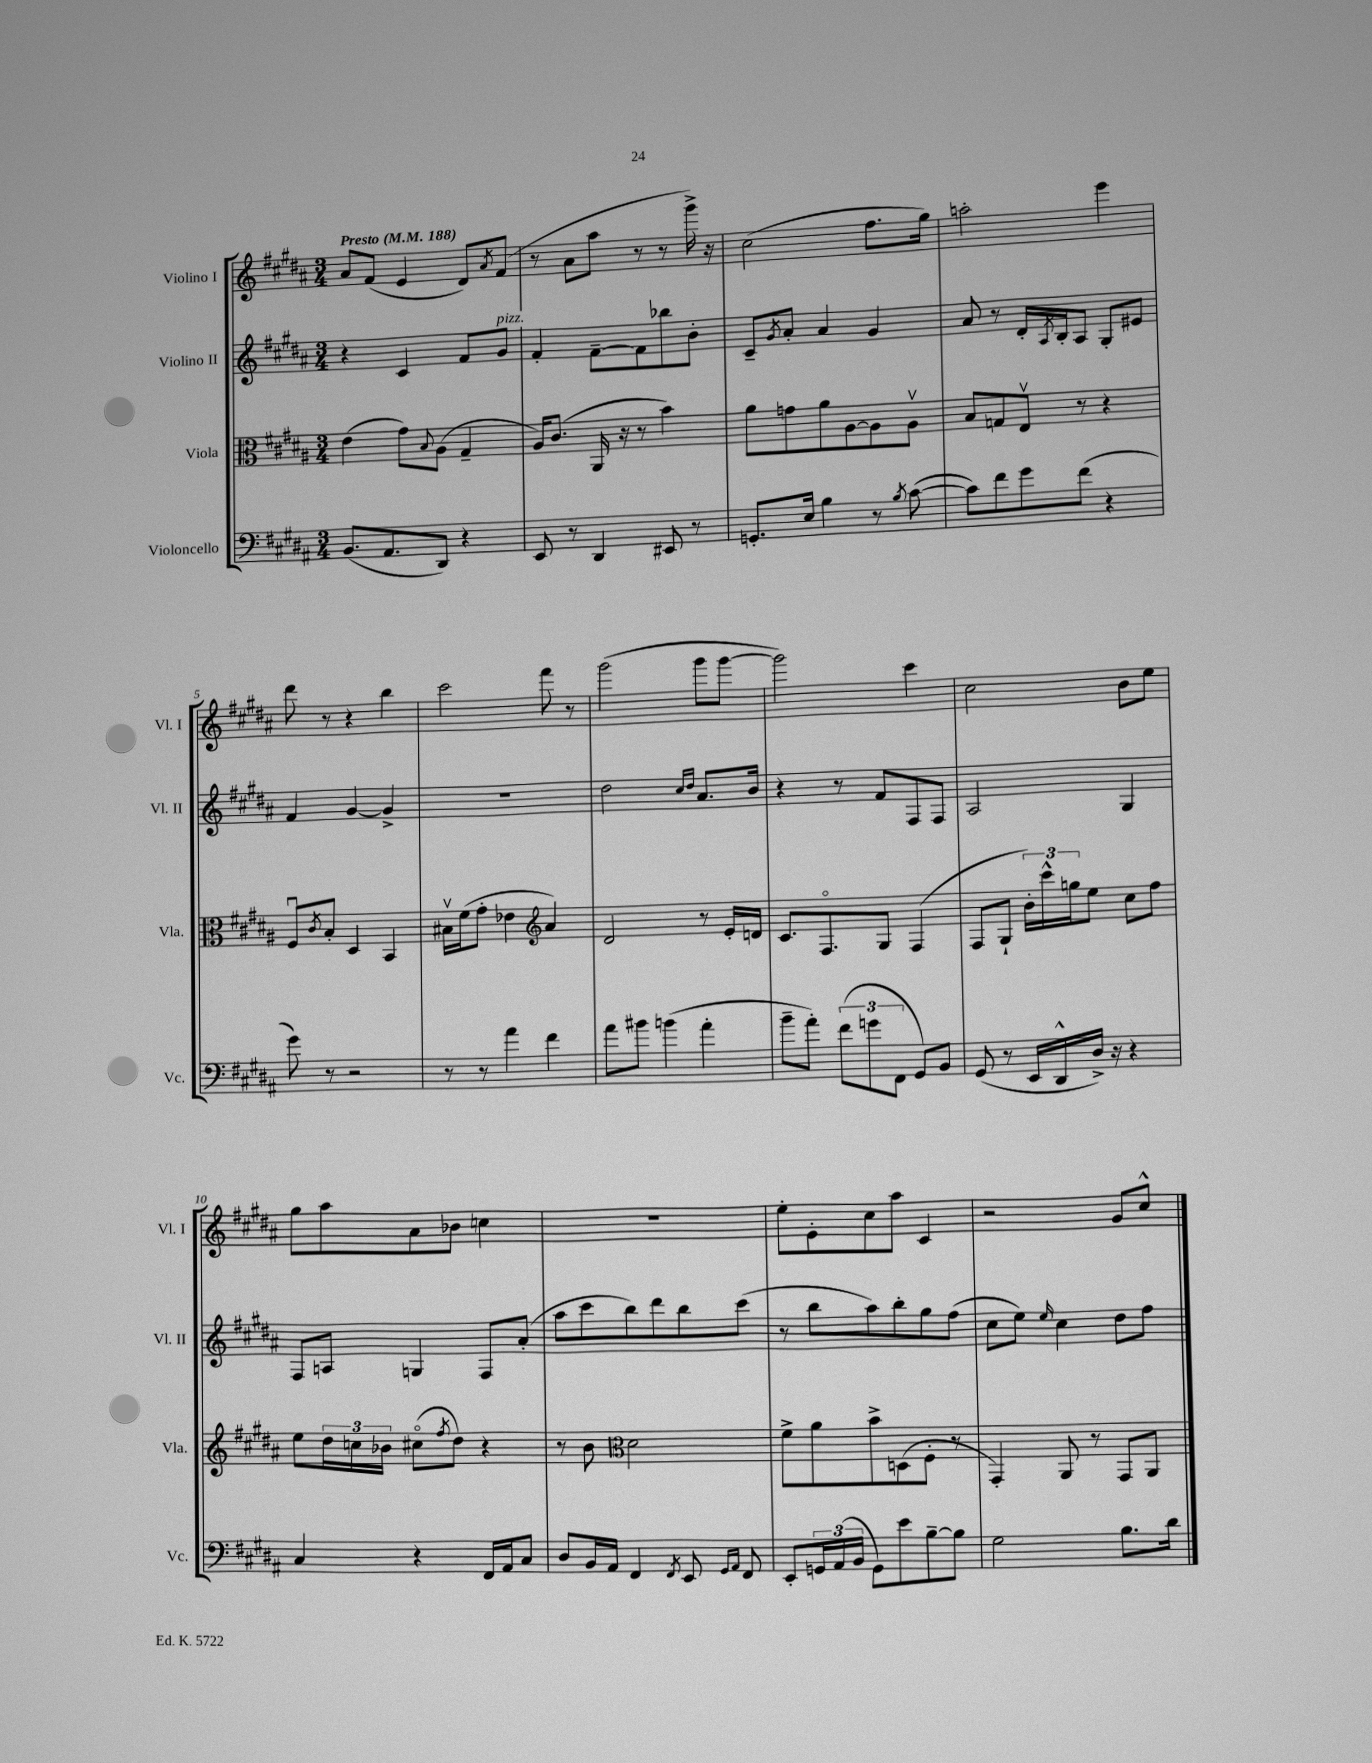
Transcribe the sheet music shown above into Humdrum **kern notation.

**kern	**kern	**kern	**kern
*part4	*part3	*part2	*part1
*staff4	*staff3	*staff2	*staff1
*I"Violoncello	*I"Viola	*I"Violino II	*I"Violino I
*I'Vc.	*I'Vla.	*I'Vl. II	*I'Vl. I
*clefF4	*clefC3	*clefG2	*clefG2
*k[f#c#g#d#a#]	*k[f#c#g#d#a#]	*k[f#c#g#d#a#]	*k[f#c#g#d#a#]
*M3/4	*M3/4	*M3/4	*M3/4
*MM188	*MM188	*MM188	*MM188
=1	=1	=1	=1
!	!	!	!LO:TX:a:B:t=Presto
(8.BB/L	(4e\	4r	8a#/L
.	.	.	(8f#/J
8.AA#/	.	.	.
.	8g#\L)	4c#/	4e/
.	8qqB/	.	.
8DD#/J)	(8A#\J	.	.
4r	4G#~/	8f#/L	8d#/L)
.	.	.	8qa#/
!	!	!LO:TX:a:i:t=pizz.	!
.	.	8g#/J	(8f#/J
=2	=2	=2	=2
8EE/	16A#/KL)	4f#'/	8r
.	(8.c#/J	.	.
8r	.	.	8a#\L
4DD#/	16AA#/	[8f#~\L	8aa#\J
.	16r	.	.
.	8r	8f#\]	8r
8EE#X/	4b\)	8bb-X\	8r
8r	.	8b'\J	16ggg#^\)
.	.	.	16r
=3	=3	=3	=3
8.GGn'/L	8a#\L	8c#~/L	(2cc#\
.	.	8qg#/	.
.	8gn\	8a#'/J	.
16E/Jk	.	.	.
4B\	8a#\	4a#/	.
.	[8A#\	.	.
8r	8A#\]	4g#/	8.ff#\L
8qB/	.	.	.
([8c#\	8A#v\J	.	.
.	.	.	16gg#\Jk)
=4	=4	=4	=4
8c#\L])	8B/L	8a#/	2aan'\
8f#\	8Gn/	8r	.
8g#\	8Ev/J	16d#'/LL	.
.	.	8qA#/	.
.	.	16B'/J	.
(8f#\J	8r	8A#/J	.
4r	4r	8G#'/L	4eee\
.	.	8e#X/J	.
!!LO:LB:g=z
=5	=5	=5	=5
8g#\)	8F#u/L	4f#/	8ddd#\
.	8qc#/	.	.
8r	8B'/J	.	8r
2r	4D#/	[4g#/	4r
.	4BB/	4g#^/]	4bb\
=6	=6	=6	=6
8r	16B#Xv\LL	2.r	2ccc#\
.	(16f#\J	.	.
8r	8g#'\J	.	.
4a#\	4e-X\	.	.
*	*clefG2	*	*
4f#\	4a#/)	.	8fff#\
.	.	.	8r
=7	=7	=7	=7
8a#\L	2d#/	2dd#\	(2ggg#\
8b#X\J	.	.	.
(4bn\	.	.	.
.	.	16qqcc#/LL	.
.	.	16qqdd#/JJ	.
4a#'\	8r	8.a#/L	8ggg#\L
.	16e'/LL	.	[8ggg#\J
.	16dn/JJ	16b/Jk	.
=8	=8	=8	=8
8b~\L	8.c#/L	4r	2ggg#\])
8a#'\J)	.	.	.
.	8.F#/	.	.
(12f#\L	.	8r	.
12gn\	.	.	.
.	8G#/J	8f#/L	.
12FF#\J	.	.	.
8GG#/L)	(4F#/	8F#/	4ccc#\
8BB/J	.	8F#/J	.
=9	=9	=9	=9
(8GG#/	8F#/L	2A#/	2cc#\
8r	8G#`/J	.	.
16EE/LL	24b'\LL)	.	.
.	24ccc#^^\	.	.
16DD#^^/	.	.	.
.	24ggn\J	.	.
16D#^/JJ)	8ee\J	.	.
16r	.	.	.
4r	8cc#\L	4G#/	8b\L
.	8ff#\J	.	8ee\J
!!LO:LB:g=z
=10	=10	=10	=10
4C#/	8ee\L	8F#/L	8gg#\L
.	24dd#\L	8An/J	8aa#\
.	24ccn\	.	.
.	24b-X\JJ	.	.
4r	(8cc#X\L	4Gn/	8a#\
.	8qff#/	.	.
.	8dd#\J)	.	8b-X\J
16FF#/LL	4r	8F#/L	4ccn\
16AA#/J	.	.	.
8C#/J	.	(8a#'/J	.
=11	=11	=11	=11
8D#/L	8r	8aa#\L	2.r
16BB/L	8b\	8ccc#\	.
16AA#/JJ	.	.	.
*	*clefC3	*	*
4FF#/	2d#\	8bb\)	.
.	.	8ddd#\	.
8qFF#/	.	.	.
8EE/	.	8bb\	.
16qqGG#/LL	.	.	.
16qqAA#/JJ	.	.	.
8FF#/	.	(8ccc#\J	.
=12	=12	=12	=12
8EE'/L	8f#^\L	8r	8ee'\L
24GGn/L	8a#\	8bb\L	8e'\
(24AA#/	.	.	.
24BB/JJ	.	.	.
8GG\L)	8b^\	8aa#\)	8cc#\
8e\	(8Dn\	8bb'\	8aa#\J
[8B~\	8F#'\J	8gg#\	4c#/
8B\J]	8r	(8ff#\J	.
=13	=13	=13	=13
2G#\	4GG#'/)	8cc#\L	2r
.	.	8ee\J)	.
.	.	16qqee/	.
.	8AA#/	4cc#\	.
.	8r	.	.
8.B\L	8GG#/L	8dd#\L	8g#/L
.	8AA#/J	8ff#\J	8cc#^^/J
16d#\Jk	.	.	.
==	==	==	==
*-	*-	*-	*-
